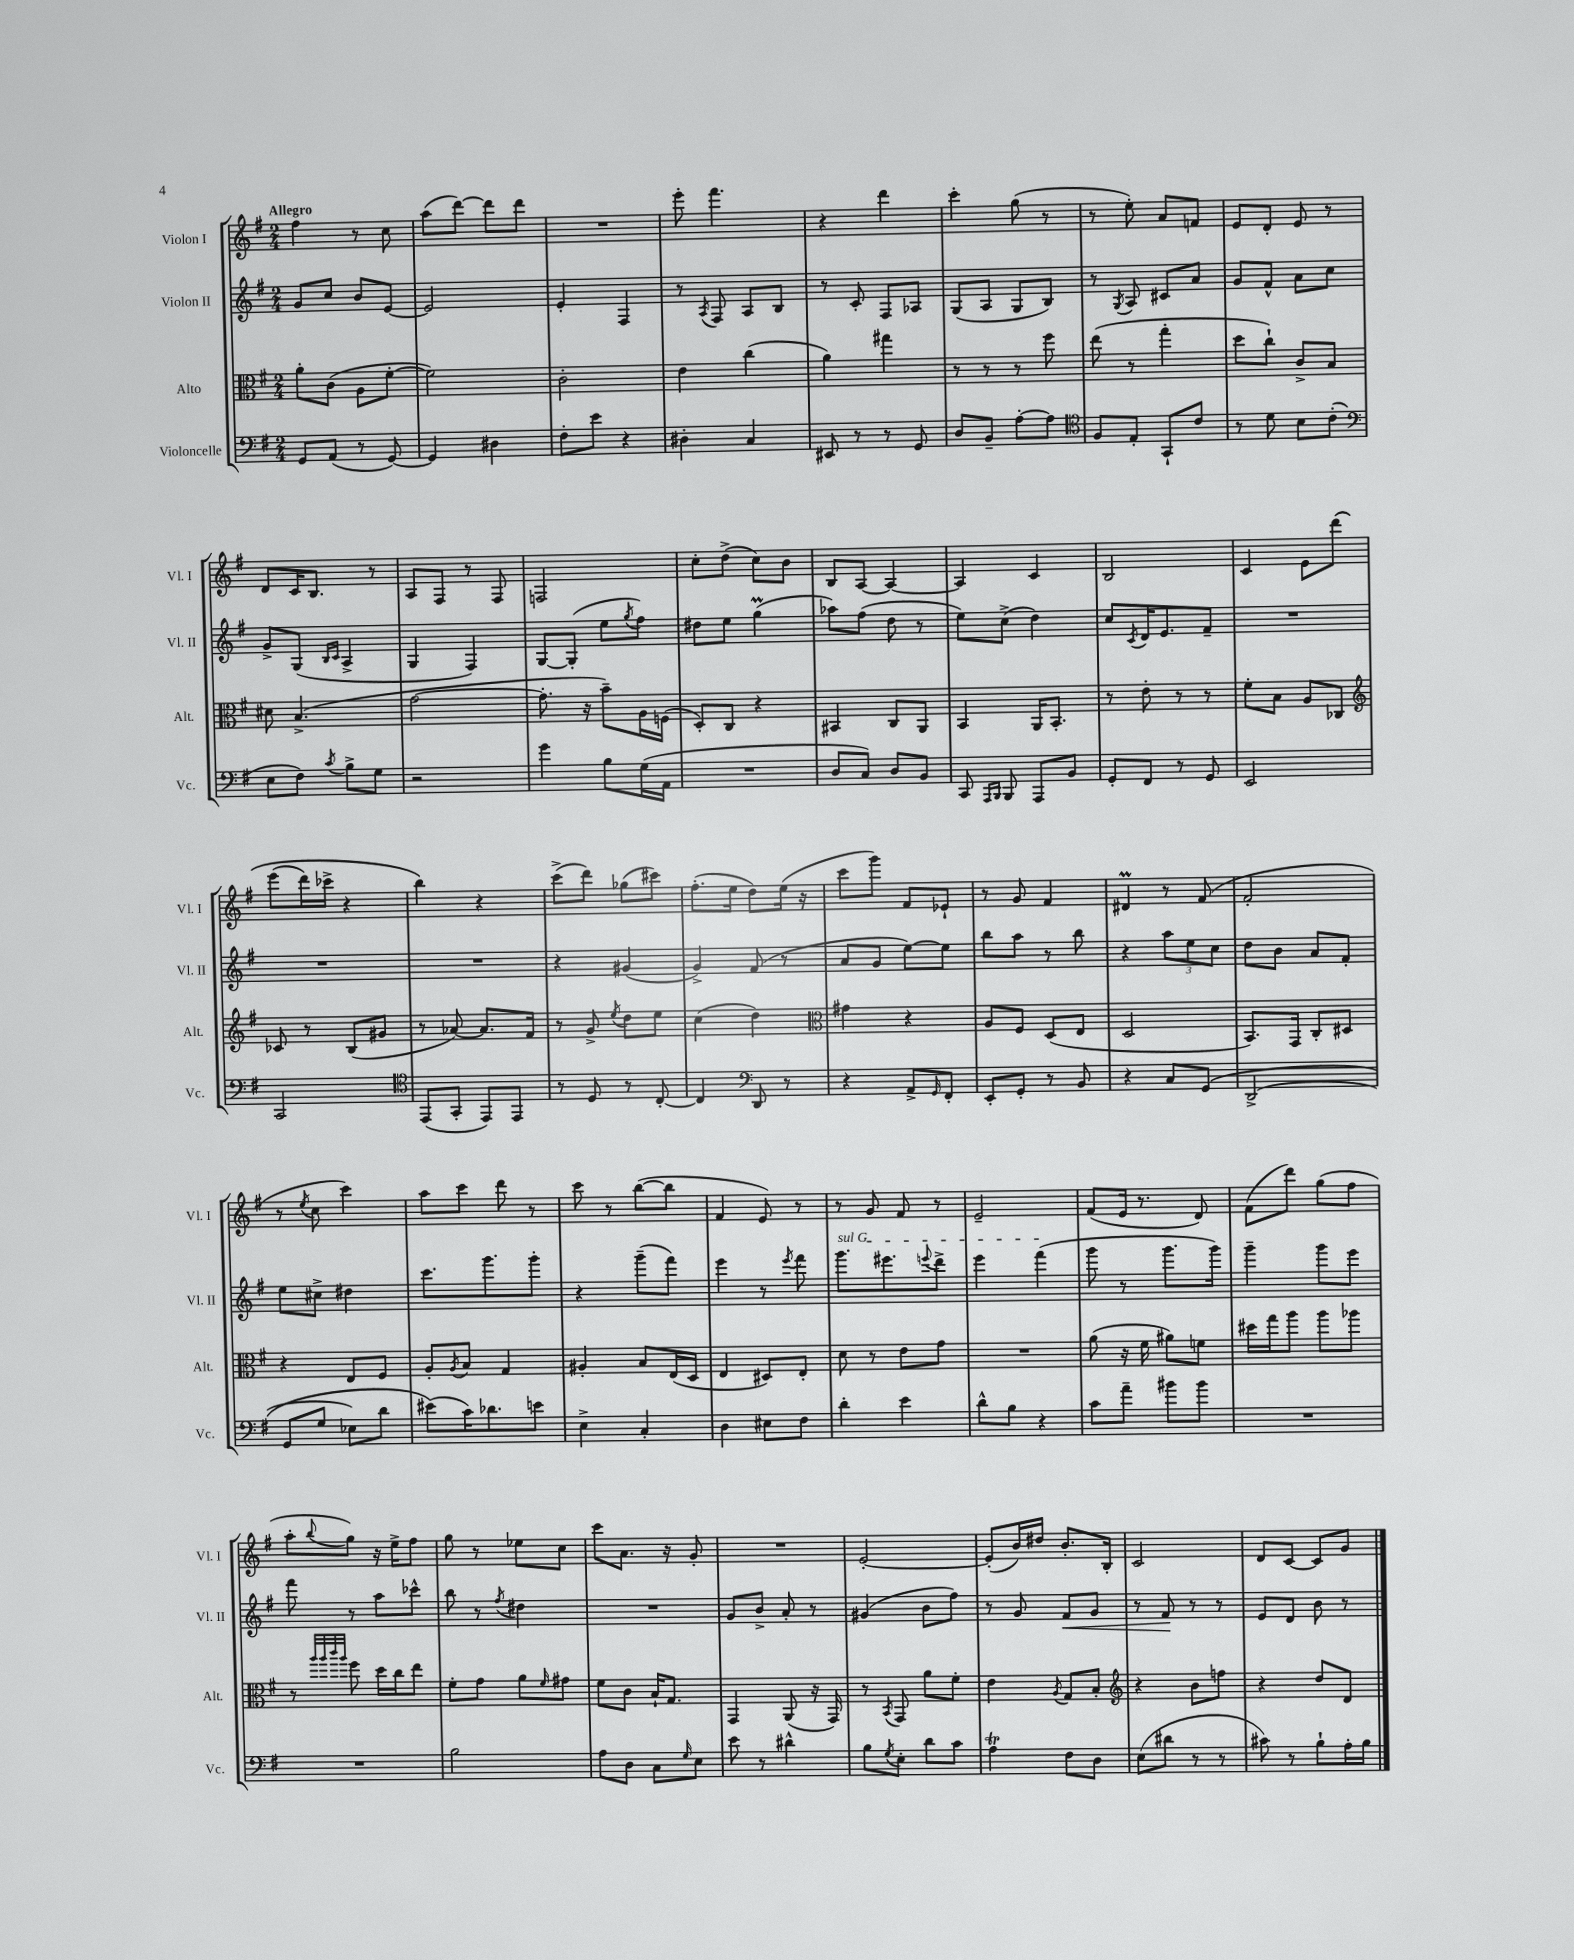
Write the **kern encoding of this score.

**kern	**kern	**kern	**dynam	**kern
*part4	*part3	*part2	*part2	*part1
*staff4	*staff3	*staff2	*staff2	*staff1
*I"Violoncelle	*I"Alto	*I"Violon II	*	*I"Violon I
*I'Vc.	*I'Alt.	*I'Vl. II	*	*I'Vl. I
*clefF4	*clefC3	*clefG2	*	*clefG2
*k[f#]	*k[f#]	*k[f#]	*	*k[f#]
*M2/4	*M2/4	*M2/4	*	*M2/4
=1	=1	=1	=1	=1
!	!	!	!	!LO:TX:a:B:t=Allegro
8GG/L	8a'\L	8g/L	.	4ff#\
(8AA/J	(8c\J	8cc/J	.	.
8r	8A\L	8b/L	.	8r
[8GG/)	[8f#'\J	[8e/J	.	8cc\
=2	=2	=2	=2	=2
4GG/]	2f#\])	2e/]	.	(8aa\L
.	.	.	.	[8ddd\J)
4D#X\	.	.	.	8ddd\L]
.	.	.	.	8ddd\J
=3	=3	=3	=3	=3
8F#'\L	2c'\	4e'/	.	2r
8e\J	.	.	.	.
4r	.	4F#/	.	.
=4	=4	=4	=4	=4
4D#X'\	4e\	8r	.	8eee'\
.	.	8qA/	.	.
.	.	8F#/	.	4.fff#\
4C/	(4cc\	8A/L	.	.
.	.	8B/J	.	.
=5	=5	=5	=5	=5
8EE#X/	4a\)	8r	.	4r
8r	.	8c'/	.	.
8r	4gg#X\	8F#/L	.	4ddd\
8GG/	.	8A-X/J	.	.
=6	=6	=6	=6	=6
8D/L	8r	(8G/L	.	4ccc'\
8BB~/J	8r	8A/J	.	.
[8A'\L	8r	8G/L	.	(8gg\
8A\J]	8ff#\	8B/J)	.	8r
=7	=7	=7	=7	=7
*clefC4	*	*	*	*
8F#/L	(8ee\	8r	.	8r
.	.	8qG/	.	.
8E'/J	8r	8A/	.	8ee'\)
8GG`/L	4gg'\	8c#X/L	.	8a/L
8c/J	.	8a/J	.	8fn/J
=8	=8	=8	=8	=8
8r	8dd\L	8g/L	.	8e/L
8d\	8cc`\J)	8f#^^/J	.	8d'/J
8B\L	8c^/L	8a\L	.	8e/
(8c'\J	8B/J	8cc\J	.	8r
!!LO:LB:g=z
=9	=9	=9	=9	=9
*clefF4	*	*	*	*
8E\L	8d#X\	8g^/L	.	8d/L
8F#\J)	(4.B^/	(8G/J	.	16c/K
.	.	.	.	8.B/J
.	.	16qqB/LL	.	.
8qc/	.	16qqc/JJ	.	.
8B^\L	.	4A^/	.	.
8G\J	.	.	.	8r
=10	=10	=10	=10	=10
2r	[2g\	4G/	.	8A/L
.	.	.	.	8F#/J
.	.	4F#/)	.	8r
.	.	.	.	8F#/
=11	=11	=11	=11	=11
4g\	8.g'\]	[8G/L	.	2Fn/
.	.	(8G'/J]	.	.
.	16r	.	.	.
8B\L	8b~\L)	8ee\L	.	.
.	.	8qgg/	.	.
(16G\L	16A\L	8ff#\J)	.	.
16AA\JJ	(16Fn\JJ	.	.	.
=12	=12	=12	=12	=12
2r	8D'/L)	8dd#X\L	.	8cc'\L
.	8C/J	8ee\J	.	(8dd^\J
.	4r	(4ggM\	.	8cc\L)
.	.	.	.	8b\J
=13	=13	=13	=13	=13
8D/L	4BB#X/	8aa-X\L)	.	8B/L
8C/J)	.	(8ff#\J	.	[8A/J
8D/L	8C/L	8dd\	.	4A/_
8BB/J	8AA/J	8r	.	.
=14	=14	=14	=14	=14
8CC/	4BB/	8ee\L)	.	4A/]
16qqAAA/LL	.	.	.	.
16qqBBB/JJ	.	.	.	.
8BBB/	.	(8cc^\J	.	.
8AAA/L	16AA/KL	4dd\)	.	4c/
.	8.BB'/J	.	.	.
8BB/J	.	.	.	.
=15	=15	=15	=15	=15
8GG'/L	8r	8cc/L	.	2B/
.	.	8qc/	.	.
8FF#/J	8e'\	16d/K	.	.
.	.	8.e/	.	.
8r	8r	.	.	.
8GG/	8r	8f#~/J	.	.
=16	=16	=16	=16	=16
2EE/	8f#'\L	2r	.	4c/
.	8B\J	.	.	.
.	8A/L	.	.	8e\L
.	8C-X/J	.	.	(8ddd\J
!!LO:LB:g=z
=17	=17	=17	=17	=17
*	*clefG2	*	*	*
2CC/	8c-X/	2r	.	(8eee\L
.	8r	.	.	16ddd\L)
.	.	.	.	16ccc-X^\JJ
.	(8B/L	.	.	4r
.	8g#X/J	.	.	.
=18	=18	=18	=18	=18
*clefC4	*	*	*	*
(8EE/L	8r	2r	.	4bb\)
8GG'/J	[8a-X/)	.	.	.
8EE/L)	8.a-/L]	.	.	4r
8EE/J	.	.	.	.
.	16f#/Jk	.	.	.
=19	=19	=19	=19	=19
8r	8r	4r	.	(8ccc^\L
8D/	8g^/	.	.	8ddd\J)
.	8qee/	.	.	.
8r	8dd\L	(4g#X/	.	(8gg-X\L
[8C'/	8ee\J	.	.	8ccc#X\J)
=20	=20	=20	=20	=20
4C/]	(4cc\	4g^/)	.	(8.ff#'\L
.	.	.	.	16ee\Jk
*clefF4	*	*	*	*
8DD/	4dd\)	(8f#/	.	8dd\L)
8r	.	8r	.	(16ee\Jk
.	.	.	.	16r
=21	=21	=21	=21	=21
*	*clefC3	*	*	*
4r	4g#X\	8a/L	.	8ccc\L
.	.	8g/J	.	8ggg\J)
8AA^/L	4r	[8ee\L)	.	8f#/L
16qqGG/	.	.	.	.
8FF#'/J	.	8ee\J]	.	8e-X`/J
=22	=22	=22	=22	=22
8EE'/L	8A/L	8bb\L	.	8r
8GG'/J	8F#/J	8aa\J	.	8g/
8r	(8D/L	8r	.	4f#/
8BB/	8E/J	8bb\	.	.
=23	=23	=23	=23	=23
4r	2D/	4r	.	4d#Xm/
8C/L	.	12aa\L	.	8r
.	.	12ee\	.	.
(8GG/J	.	.	.	(8f#/
.	.	12cc\J	.	.
=24	=24	=24	=24	=24
(2DD^/	8.BB/L)	8dd\L	.	2f#'/
.	.	8b\J	.	.
.	16GG/Jk	.	.	.
.	8C'/L	8a/L	.	.
.	8D#X/J	8f#'/J	.	.
!!LO:LB:g=z
=25	=25	=25	=25	=25
8GG/L	4r	8ee\L	.	8r
.	.	.	.	8qee/
8G/J	.	8cc#X^\J	.	8cc\
8E-X\L)	8E/L	4dd#X\	.	4ccc\)
8d\J	8F#/J	.	.	.
=26	=26	=26	=26	=26
(8e#X\L)	8A'/L	8.ccc\L	.	8aa\L
.	8qA/	.	.	.
16c\K)	8B/J	.	.	8ccc\J
8.d-X\	.	8.ggg\	.	.
.	4G/	.	.	8ddd\
8en\J	.	8ggg'\J	.	8r
=27	=27	=27	=27	=27
4E^\	4A#X'/	4r	.	8ccc\
.	.	.	.	8r
4C'/	8B/L	(8ggg~\L	.	([8bb\L
.	(16E/L	8fff#\J)	.	8bb\J]
.	16D/JJ	.	.	.
=28	=28	=28	=28	=28
4D\	4E/	4eee\	.	4f#/
8E#X\L	8D#X/L)	8r	.	8e/)
.	.	8qeee/	.	.
8F#\J	8E'/J	8fff#\	.	8r
=29	=29	=29	=29	=29
!	!	!LO:TX:a:i:t=sul G	!	!
4d'\	8d\	8.ggg\L	.	8r
.	8r	.	.	8g/
.	.	8.eee#X\	.	.
4e\	8e\L	.	.	8f#/
.	.	8qqeeen/	.	.
.	8g\J	8ddd^\J	.	8r
=30	=30	=30	=30	=30
8d^^\L	2r	4eee\	.	2e~/
8B\J	.	.	.	.
4r	.	(4fff#\	.	.
=31	=31	=31	=31	=31
8c\L	(8a\	8ggg\	.	(8f#/L
8a~\J	16r	8r	.	16e/Jk
.	16f#\	.	.	8.r
8b#X\L	8a#X\L)	8.ggg\L	.	.
8b#\J	8fn\J	.	.	8d/)
.	.	16ggg\Jk)	.	.
=32	=32	=32	=32	=32
2r	16dd#X\LL	4ggg~\	.	(8f#\L
.	16gg\J	.	.	.
.	8aa\J	.	.	8ddd\J)
.	8aa\L	8ggg\L	.	(8gg\L
.	8aa-X\J	8eee\J	.	8ff#\J
!!LO:LB:g=z
=33	=33	=33	=33	=33
2r	8r	8fff#\	.	8aa'\L
.	32qqaa/LLL	.	.	.
.	32qqaa/	.	.	.
.	32qqccc/	.	.	.
.	32qqaa/JJJ	.	.	8qqbb/
.	8ff#\	8r	.	8gg\J)
.	16dd\LL	8aa\L	.	16r
.	16cc\J	.	.	16ee^\KL
.	8ee\J	8ccc-X^^\J	.	8ff#\J
=34	=34	=34	=34	=34
2B\	8f#'\L	8bb\	.	8gg\
.	8g\J	8r	.	8r
.	.	8qff#/	.	.
.	8a\L	4dd#X\	.	8ee-X\L
.	16qqf#/	.	.	.
.	8g#X\J	.	.	8cc\J
=35	=35	=35	=35	=35
8A\L	8f#\L	2r	.	8ccc\L
8D\J	8c\J	.	.	8.a\J
8C\L	16B`/KL	.	.	.
.	8.G/J	.	.	16r
16qqG/	.	.	.	.
8E\J	.	.	.	8g'/
=36	=36	=36	=36	=36
8e\	4GG/	8g/L	.	2r
8r	.	8b^/J	.	.
4d#X^^\	(8AA/	8a'/	.	.
.	16r	8r	.	.
.	16GG/)	.	.	.
=37	=37	=37	=37	=37
8B\L	8r	(4g#X/	.	[2e'/
8qG/	8qBB/	.	.	.
8E'\J	8GG/	.	.	.
8d\L	8a\L	8b\L	.	.
8c\J	8f#'\J	8ff#\J)	.	.
=38	=38	=38	=38	=38
4AT\	4e\	8r	.	(8e'/L]
.	.	8g/	.	16b/L)
.	.	.	.	16dd#X/JJ
.	8qA/	.	.	.
!	!	!	!LO:HP:b	!
8F#\L	8G/L	8f#/L	<	8.b'/L
8D\J	8B'/J	8g/J	.	.
.	.	.	.	16B'/Jk
=39	=39	=39	=39	=39
*	*clefG2	*	*	*
(8E\L	4r	8r	.	2c/
8d#X\J	.	8f#/	.	.
8r	8b\L	8r	[	.
8r	8ffn\J	8r	.	.
=40	=40	=40	=40	=40
8c#X\)	4r	8e/L	.	8d/L
8r	.	8d/J	.	[8c/J
8B`\L	8dd/L	8b\	.	8c/L]
16A'\L	8d/J	8r	.	8g/J
16B\JJ	.	.	.	.
==	==	==	==	==
*-	*-	*-	*-	*-
